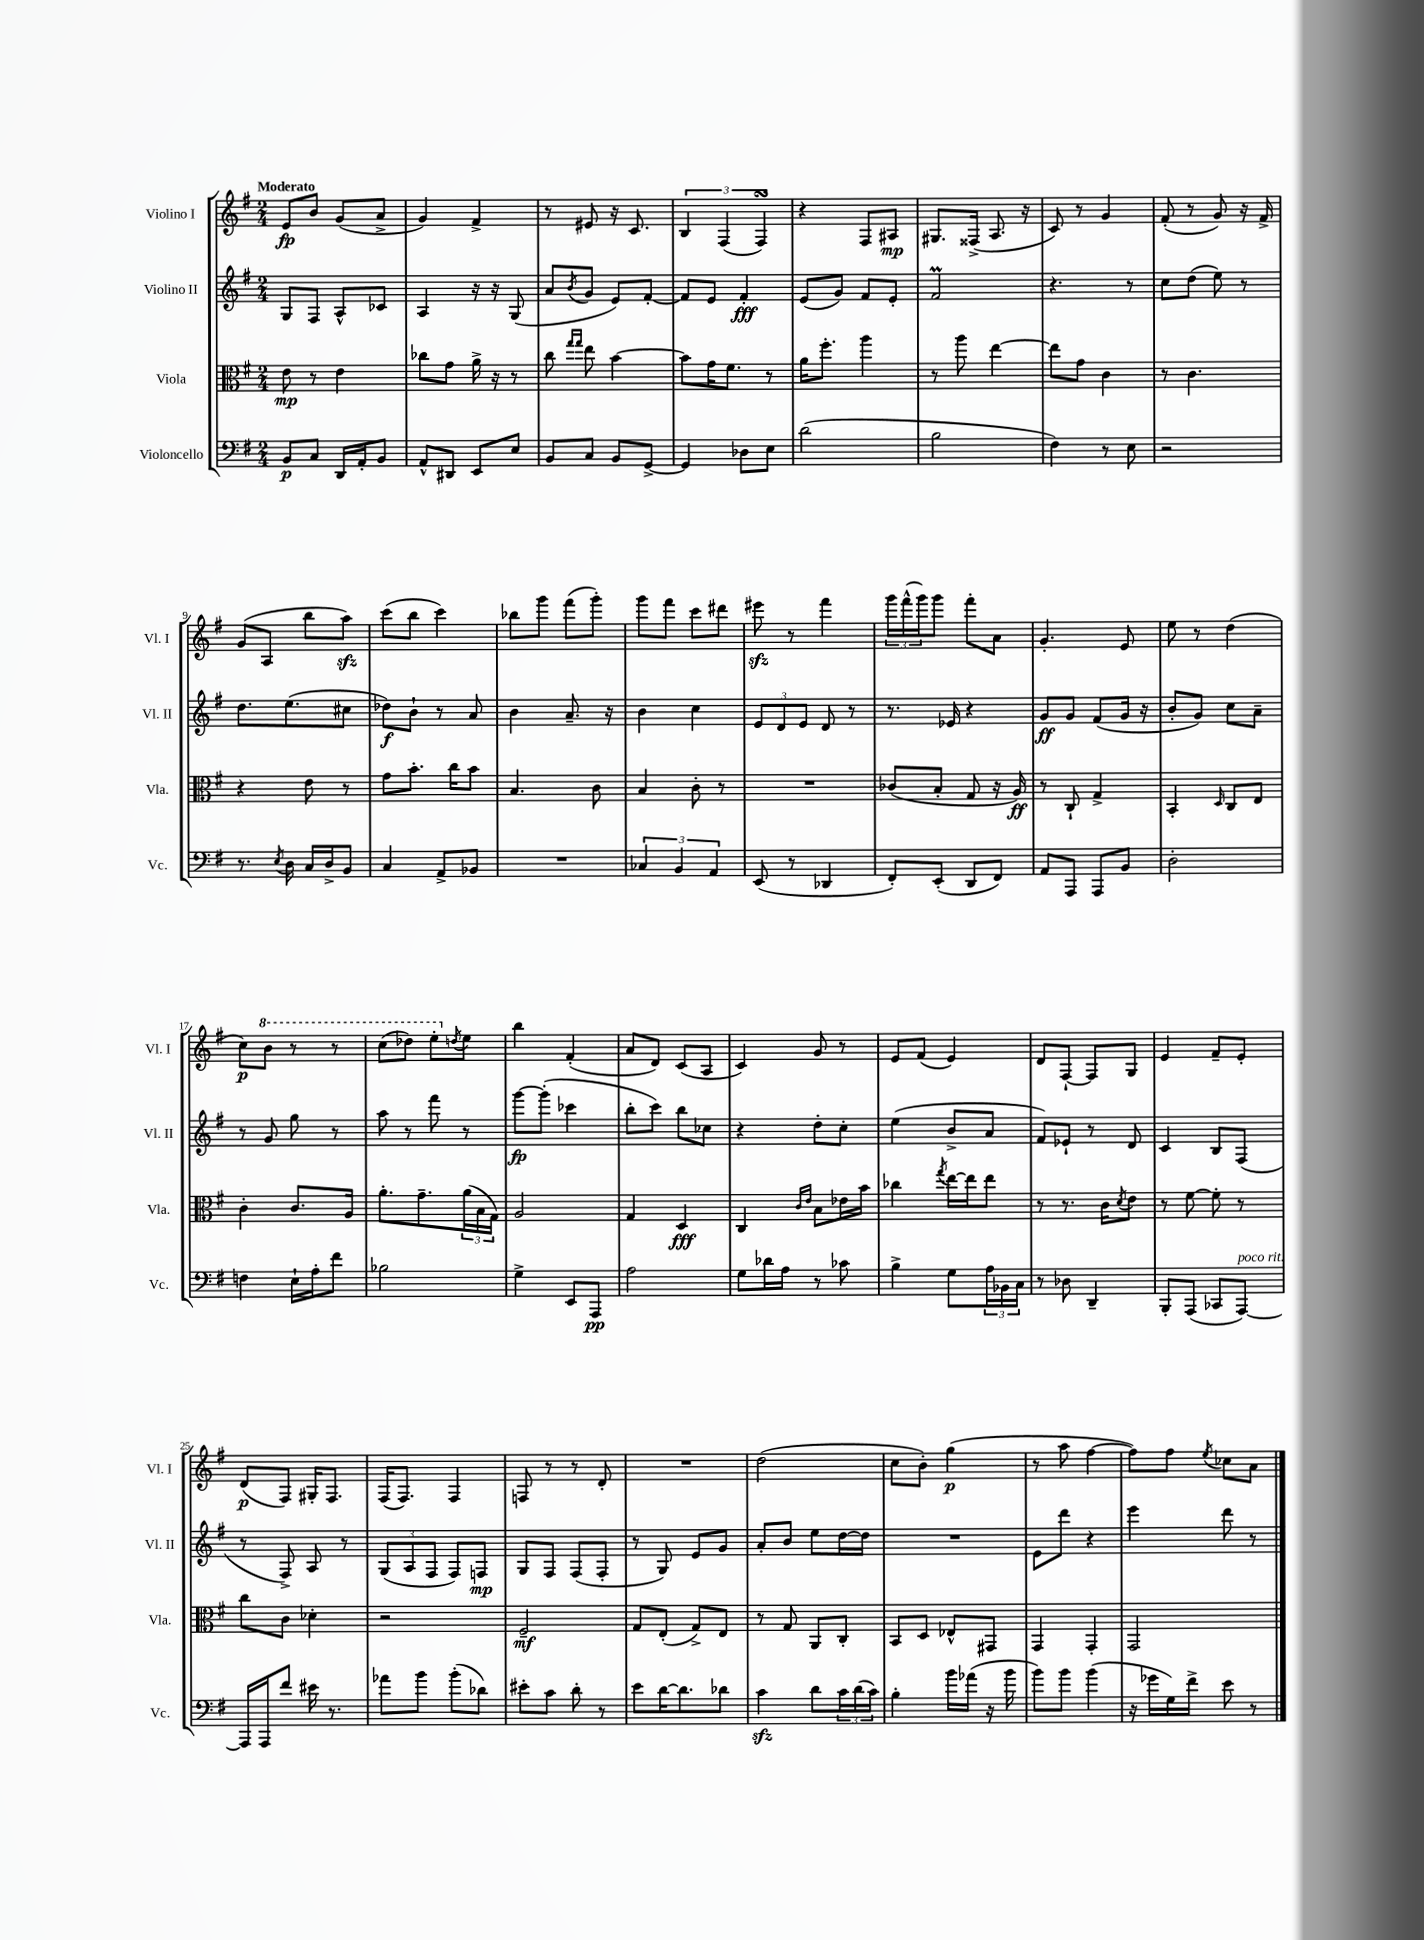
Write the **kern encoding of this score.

**kern	**kern	**kern	**kern
*staff4	*staff3	*staff2	*staff1
*clefF4	*clefC3	*clefG2	*clefG2
*k[f#]	*k[f#]	*k[f#]	*k[f#]
*M2/4	*M2/4	*M2/4	*M2/4
8BB	8e	8G	8e
8C	8r	8F#	8b
16DD	4e	8A^^	(8g
16AA'	.	.	.
8BB	.	8c-	8a^
=	=	=	=
8AA^^	8cc-	4A	4g)
8DD#	8g	.	.
8EE	16a^	16r	4f#^
.	16r	16r	.
8E	8r	(8G	.
=	=	=	=
8BB	8cc	8a	8r
.	16qqgg	.	.
.	16qqgg	8qb	.
8C	8ee	8g	8e#
8BB	[4b	8e)	16r
.	.	.	8.c
[8GG^	.	[8f#'	.
=	=	=	=
4GG]	8b]	8f#]	6B
.	16g	8e	.
.	.	.	(6F#
.	8.f#	.	.
8D-	.	4f#'	.
.	.	.	6F#)
8E	8r	.	.
=	=	=	=
(2d	16a	(8e	4r
.	8.ff#'	.	.
.	.	8g)	.
.	4aa	8f#	8F#
.	.	8e'	8A#
=	=	=	=
2B	8r	2f#	8.G#
.	8aa	.	.
.	.	.	(16F##^
.	[4ee	.	8.A
.	.	.	16r
=	=	=	=
4F#)	8ee]	4.r	8c)
.	8g	.	8r
8r	4c	.	4g
8E	.	8r	.
=	=	=	=
2r	8r	8cc	(8f#'
.	4.c	(8dd	8r
.	.	8ee)	8g)
.	.	8r	16r
.	.	.	16f#^
=	=	=	=
8.r	4r	8.dd	(8g
.	.	.	8A
8qE	.	.	.
16D	.	(8.ee	.
16C	8e	.	8bb
16D^	.	.	.
8BB	8r	8cc#	8aa)
=	=	=	=
4C	8g	8dd-)	(8ccc
.	8.b'	8b`	8bb
8AA^	.	8r	4ccc)
.	16cc	.	.
8BB-	8b	8a	.
=	=	=	=
2r	4.B	4b	8bb-
.	.	.	8ggg
.	.	8.a~	(8fff#
.	8c	.	8ggg')
.	.	16r	.
=	=	=	=
6C-	4B	4b	8ggg
.	.	.	8fff#
6BB	.	.	.
.	8c'	4cc	8ccc
6AA	.	.	.
.	8r	.	8ddd#
=	=	=	=
(8EE	2r	12e	8eee#
.	.	12d	.
8r	.	.	8r
.	.	12e	.
4DD-	.	8d	4fff#
.	.	8r	.
=	=	=	=
8FF#')	(8c-	8.r	24ggg
.	.	.	(24fff#^^
.	.	.	24ggg)
(8EE'	8B'	.	8ggg
.	.	16e-	.
8DD	8G	4r	8fff#'
8FF#)	16r	.	8a
.	16A)	.	.
=	=	=	=
8AA	8r	8g	4.g'
8AAA	8C`	8g	.
8AAA	4G^	(8f#	.
8BB	.	16g	8e
.	.	16r	.
=	=	=	=
2D'	4BB'	8b'	8ee
.	.	8g)	8r
.	16qqD	.	.
.	8C	8cc	(4dd
.	8E	8a~	.
=	=	=	=
4F	4c'	8r	8cc)
.	.	8g	8bb
16E`	8.c	8gg	8r
16A'	.	.	.
8f#	.	8r	8r
.	16A	.	.
=	=	=	=
2B-	8.a'	8aa	(8ccc
.	.	8r	8ddd-)
.	8.g~	.	.
.	.	8fff#	8eee'
.	.	.	8qdd
.	(24a	8r	8ee
.	24B	.	.
.	24G)	.	.
=	=	=	=
4G^	2A	[8ggg	4bb
.	.	(8ggg']	.
8EE	.	4ccc-	(4f#'
8AAA	.	.	.
=	=	=	=
2A	4G	8bb'	8a
.	.	8ccc)	8d)
.	4D	8bb	(8c
.	.	8cc-	8A
=	=	=	=
8G	4C	4r	4c)
16d-	.	.	.
16A	.	.	.
.	16qqc	.	.
.	16qqe	.	.
8r	8B	8dd'	8g
8c-	16e-	8cc'	8r
.	16b	.	.
=	=	=	=
4B^	4cc-	(4ee	8e
.	.	.	(8f#
.	8qgg	.	.
8G	[16ee	8b^	4e)
.	16ee]	.	.
24A	8ee	8a	.
24BB-	.	.	.
24C	.	.	.
=	=	=	=
8r	8r	8f#)	8d
8D-	8.r	8e-`	[8F#`
4DD~	.	8r	8F#]
.	16c	.	.
.	8qd	.	.
.	8e	8d	8G
=	=	=	=
8BBB'	8r	4c	4e
(8AAA	[8f#	.	.
8CC-	8f#']	8B	8f#~
[8AAA)	8r	(8F#	8e'
=	=	=	=
16AAA]	8cc	8r	(8d
16AAA	.	.	.
8f#	8c	8F#^)	8F#)
16e#	4d-'	8A	16G#'
8.r	.	.	8.F#
.	.	8r	.
=	=	=	=
8a-	2r	(12G	(16F#
.	.	.	8.F#)
.	.	12A	.
8b	.	.	.
.	.	12F#	.
(8b'	.	8F#)	4F#
8d-)	.	8F	.
=	=	=	=
8e#'	2F#~	8G	8F
8c	.	8F#	8r
8d'	.	(8F#	8r
8r	.	8F#'	8d'
=	=	=	=
8e	8G	8r	2r
[16d	(8E'	8G)	.
8.d]	.	.	.
.	8G^)	8e	.
8d-	8E	8g	.
=	=	=	=
4c	8r	8a'	(2dd
.	8G	8b	.
8d	8AA	8ee	.
24c	8C'	[16dd	.
(24d	.	.	.
.	.	16dd]	.
24c)	.	.	.
=	=	=	=
4B'	8BB	2r	8cc
.	8D	.	8b')
16b	8E-^^	.	(4gg
(16a-	.	.	.
16r	8GG#	.	.
16b	.	.	.
=	=	=	=
8b)	4GG	8e	8r
8b	.	8ddd	8aa
(4b	4GG'	4r	[4ff#
=	=	=	=
16r	2GG	4eee	8ff#])
16g-	.	.	.
16G)	.	.	8ff#
16f#^	.	.	.
.	.	.	8qee
8e	.	8ddd	8cc-
8r	.	8r	8a
==	==	==	==
*-	*-	*-	*-
